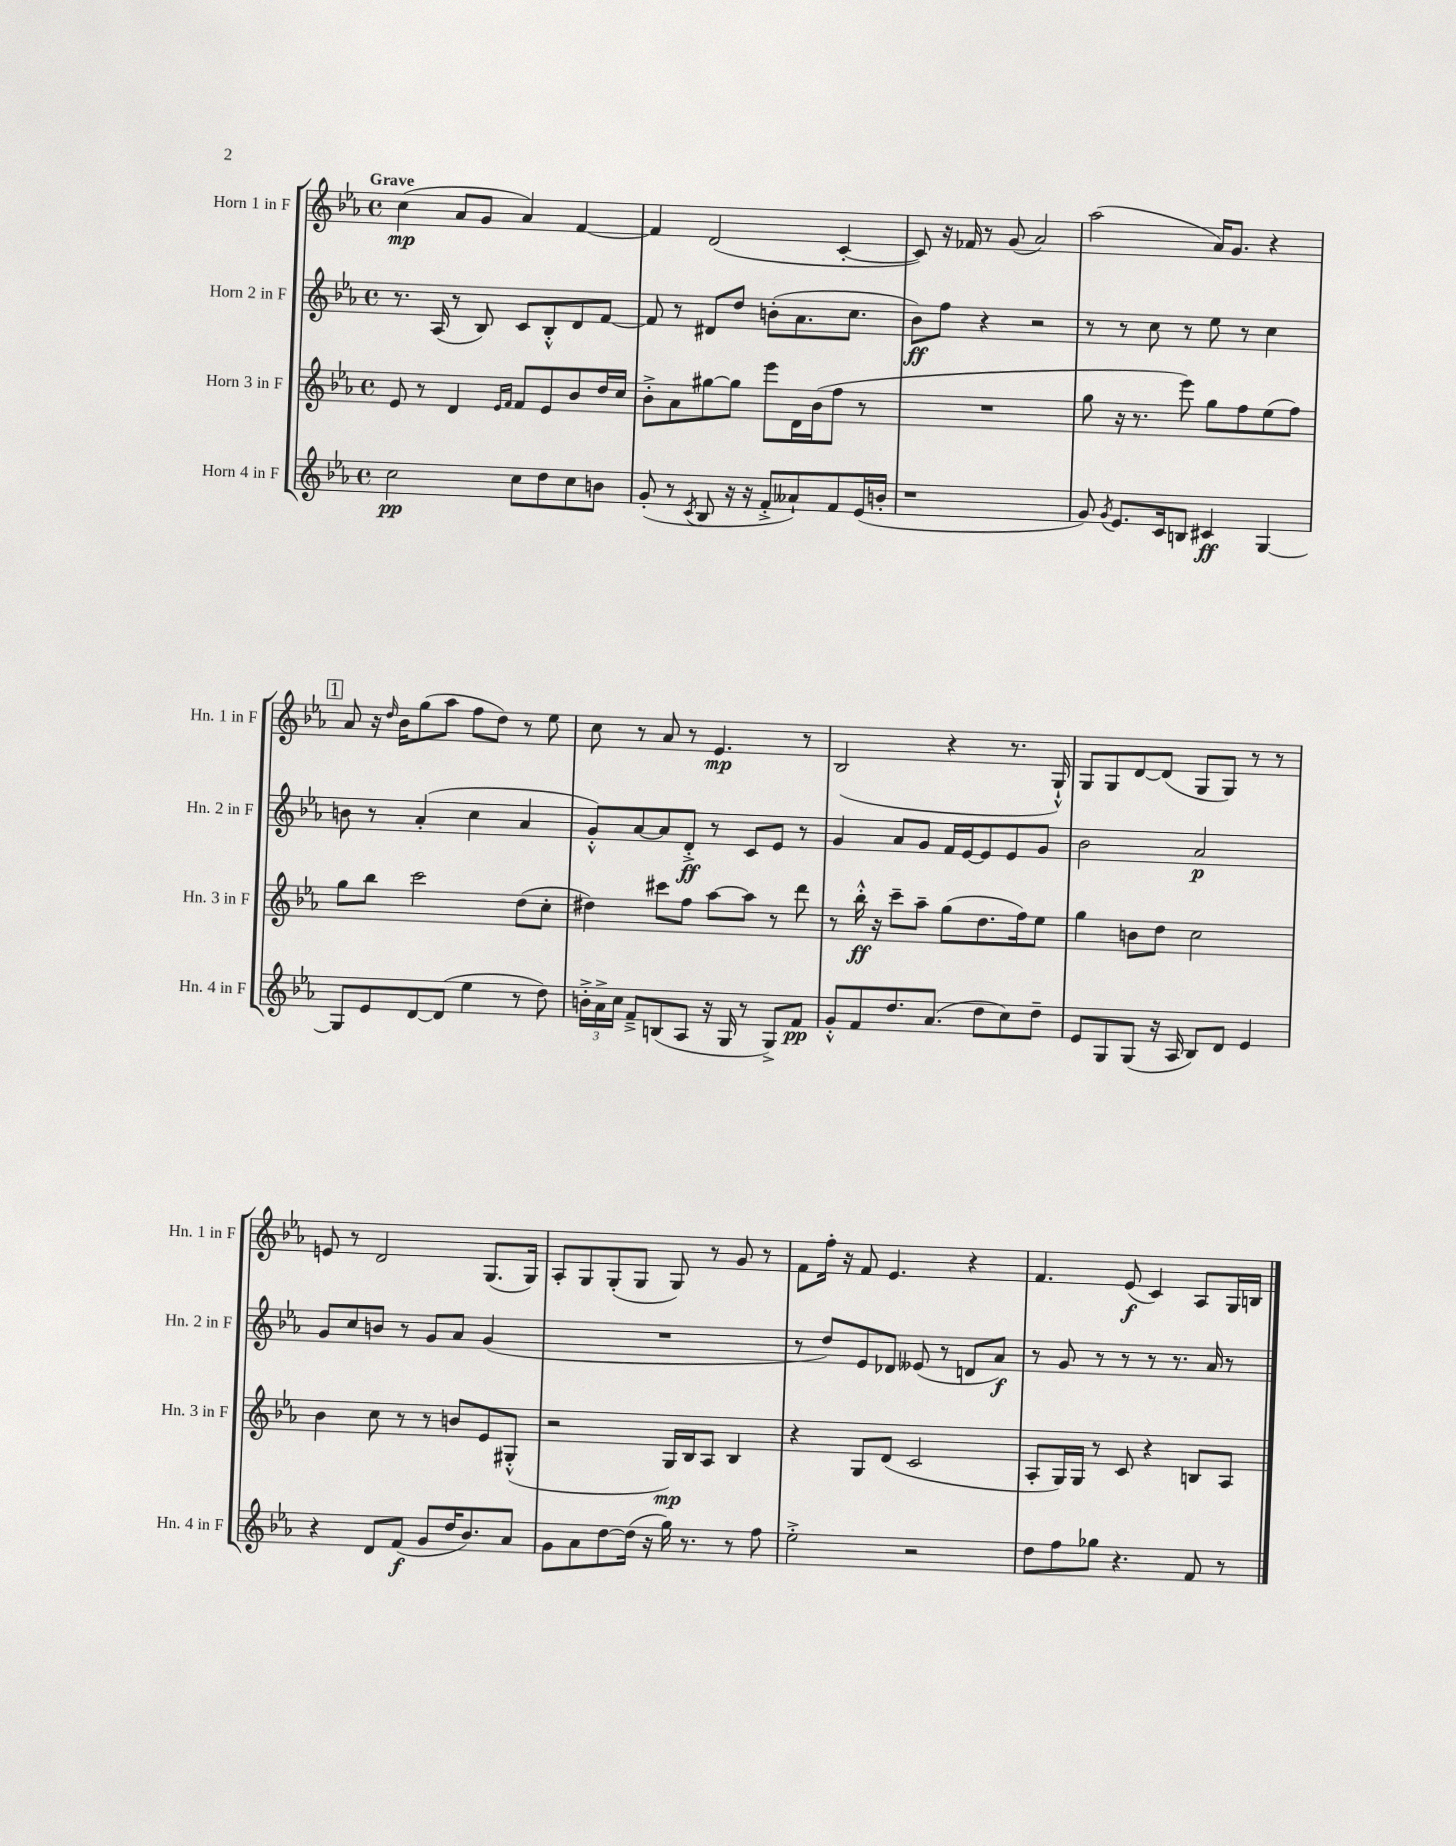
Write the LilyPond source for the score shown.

<<
\new StaffGroup <<
\new Staff = "s0" \with { instrumentName = "Horn 1 in F" shortInstrumentName = "Hn. 1 in F" } {
    \clef treble \key ees \major \defaultTimeSignature \time 4/4 \tempo "Grave"
    \autoBeamOff c''4\mp( aes'8[ g'8] aes'4) f'4~ |
    f'4 d'2( c'4~-. |
    c'8) r16 fes'16 r8 g'8( aes'2) |
    aes''2( aes'16[) g'8.] r4 |
    \mark \markup { \box "1" } aes'8 r16 \grace { d''16 } bes'16[ g''8( aes''8] f''8[ d''8]) r8 ees''8 |
    c''8 r8 aes'8 r8 ees'4.\mp r8 |
    bes2( r4 r8. g16-!-^) |
    g8[ g8 d'8~ d'8]( g8[ g8]) r8 r8 |
    e'8 r8 d'2 g8.[( g16]) |
    aes8[-. g8 g8-.( g8] g8) r8 g'8 r8 |
    f'8[ f''16]-. r16 f'8 ees'4. r4 |
    f'4. ees'8\f( c'4) aes8[ g16 b16] \bar "|." |
}
\new Staff = "s1" \with { instrumentName = "Horn 2 in F" shortInstrumentName = "Hn. 2 in F" } {
    \clef treble \key ees \major \defaultTimeSignature \time 4/4
    \autoBeamOff r8. aes16( r8 bes8) c'8[ bes8-.-^ d'8 f'8]~ |
    f'8 r8 dis'8[ d''8] b'8[-.( aes'8. c''8.] |
    bes'8[\ff) f''8] r4 r2 |
    r8 r8 c''8 r8 ees''8 r8 c''4 |
    \mark \markup { \box "1" } b'8 r8 aes'4-.( c''4 aes'4 |
    g'8[-.-^) aes'8~ aes'8 d'8]-.->\ff r8 c'8[ ees'8] r8 |
    g'4 aes'8[ g'8] f'16[ ees'16~ ees'8 ees'8 g'8] |
    bes'2 aes'2\p |
    g'8[ c''8 b'8] r8 g'8[ aes'8] g'4( |
    R1 |
    r8 d''8[) ees'8 des'8] eeses'8( r8 d'8[ aes'8]\f) |
    r8 g'8 r8 r8 r8 r8. aes'16 r8 \bar "|." |
}
\new Staff = "s2" \with { instrumentName = "Horn 3 in F" shortInstrumentName = "Hn. 3 in F" } {
    \clef treble \key ees \major \defaultTimeSignature \time 4/4
    \autoBeamOff ees'8 r8 d'4 \grace { ees'16[ f'16] } f'8[ ees'8 bes'8 d''16 c''16] |
    bes'8[-.-> aes'8 gis''8~ gis''8] ees'''8[ d'16 bes'16( f''8] r8 |
    R1 |
    g''8 r16 r8. ees'''8) g''8[ f''8 ees''8( f''8]) |
    \mark \markup { \box "1" } g''8[ bes''8] c'''2 d''8[( c''8]-. |
    dis''4) cis'''8[ f''8] aes''8[~ aes''8] r8 d'''8 |
    r8 bes''16-.-^\ff r16 c'''8[-- aes''8]-- g''8[( d''8. f''16) ees''8] |
    g''4 b'8[ d''8] c''2 |
    bes'4 c''8 r8 r8 b'8[ ees'8 gis8]-.-^( |
    r2 g16[\mp) bes16 aes8] bes4 |
    r4 g8[ d'8]( c'2 |
    aes8[-. g16) g16] r8 c'8 r4 b8[ aes8] \bar "|." |
}
\new Staff = "s3" \with { instrumentName = "Horn 4 in F" shortInstrumentName = "Hn. 4 in F" } {
    \clef treble \key ees \major \defaultTimeSignature \time 4/4
    \autoBeamOff c''2\pp c''8[ d''8 c''8 b'8] |
    g'8-.( r8 \acciaccatura { c'8 } bes8 r16 r16 f'8[-.-> aeses'8-!) f'8 ees'16( b'16]-. |
    r1 |
    g'8) \acciaccatura { g'8 } ees'8.[ c'16 b8] cis'4\ff g4~ |
    \mark \markup { \box "1" } g8[ ees'8 d'8~ d'8]( ees''4 r8 d''8) |
    \tuplet 3/2 { b'16[-.-> aes'16-> c''16] } f'8[---> b8( aes8] r16 g16 r8 g8[->) f'8]\pp |
    g'8[-.-^ f'8 d''8. aes'8.]( d''8[ c''8) d''8]-- |
    ees'8[ g8 g8]( r16 aes16 bes8[) d'8] ees'4 |
    r4 d'8[ f'8]\f( g'8[ d''16 bes'8.) aes'8] |
    g'8[ aes'8 d''8~ d''16]( r16 g''16) r8. r8 f''8 |
    ees''2-.-> r2 |
    d''8[ f''8 ges''8] r4. f'8 r8 \bar "|." |
}
>>
>>
\layout { \context { \Score \remove "Bar_number_engraver" } }
